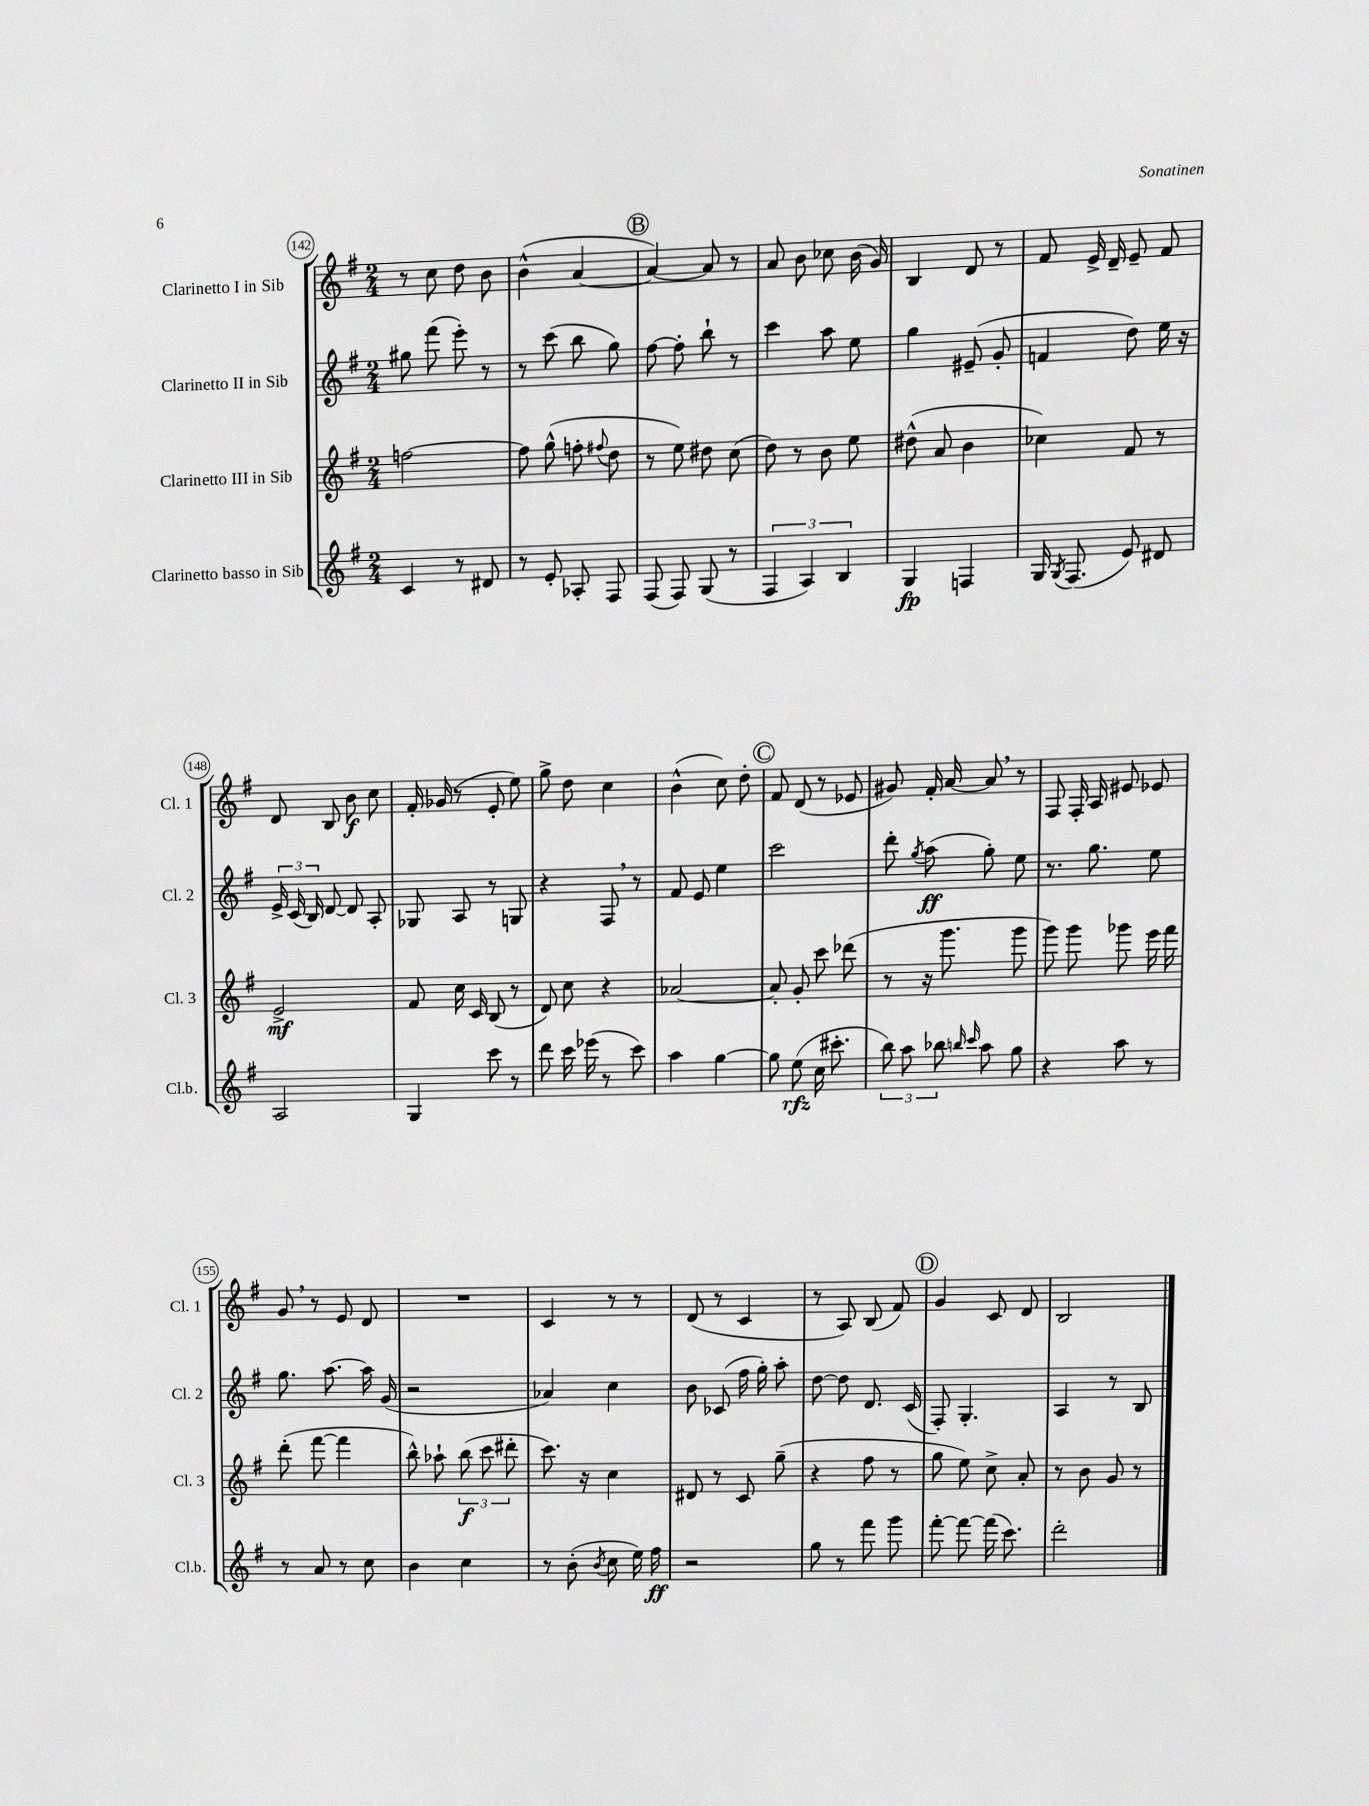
<<
\new StaffGroup <<
\new Staff = "s0" \with { instrumentName = "Clarinetto I in Sib" shortInstrumentName = "Cl. 1" } {
    \clef treble \key g \major \numericTimeSignature \time 2/4
    \autoBeamOff r8 c''8 d''8 b'8 |
    b'4-^( a'4~ |
    \mark \markup { \circle "B" } a'4~) a'8 r8 |
    a'8 b'8 ces''8 b'16( g'16) |
    b4 d'8 r8 |
    fis'8 e'16-> d'16-- e'8-- fis'8 |
    d'8 b8 b'8\f c''8 |
    fis'16-. ges'16( r8 e'8-. e''8) |
    g''8-> d''8 c''4 |
    b'4-^( c''8) d''8-. |
    \mark \markup { \circle "C" } fis'8 d'8( r8 ees'8 |
    gis'8) fis'16-. a'16~ a'8 \breathe r8 |
    fis8 fis16-. a16 eis'8 ees'8 |
    g'8 \breathe r8 e'8 d'8 |
    R2 |
    c'4 r8 r8 |
    d'8( r8 c'4 |
    r8 a8) b8( fis'8) |
    \mark \markup { \circle "D" } g'4 c'8 d'8 |
    b2 \bar "|." |
}
\new Staff = "s1" \with { instrumentName = "Clarinetto II in Sib" shortInstrumentName = "Cl. 2" } {
    \clef treble \key g \major \numericTimeSignature \time 2/4
    \autoBeamOff gis''8 fis'''8( e'''8-.) r8 |
    r8 c'''8( b''8 g''8) |
    \mark \markup { \circle "B" } fis''8~ fis''8-. b''8-! r8 |
    c'''4 a''8 e''8 |
    g''4 eis'8--( g'8-. |
    f'4 d''8) e''16 r16 |
    \tuplet 3/2 { e'16-> c'16( b16) } d'8~ d'8 a8-. |
    ges8 a8 r8 g8 |
    r4 fis8 \breathe r8 |
    fis'8 e'8 e''4 |
    \mark \markup { \circle "C" } c'''2 |
    d'''8-. \acciaccatura { g''8 } a''8\ff( g''8-.) e''8 |
    r8. g''8. e''8 |
    g''8. a''8.~ a''16 g'16( |
    r2 |
    aes'4) c''4 |
    b'8 ces'8( fis''16 g''16-.) a''8-. |
    d''8~ d''8 d'8. c'16( |
    \mark \markup { \circle "D" } fis8-.) g4.-. |
    a4 r8 b8 \bar "|." |
}
\new Staff = "s2" \with { instrumentName = "Clarinetto III in Sib" shortInstrumentName = "Cl. 3" } {
    \clef treble \key g \major \numericTimeSignature \time 2/4
    \autoBeamOff f''2~ |
    f''8 g''8-^( f''8-. \appoggiatura { fis''8 } d''8 |
    \mark \markup { \circle "B" } r8 e''8) dis''8 c''8( |
    d''8) r8 b'8 e''8 |
    dis''8-^( a'8 b'4 |
    ces''4) fis'8 r8 |
    e'2->\mf |
    fis'8 c''16 c'16 b8( r8 |
    d'8) c''8 r4 |
    aes'2~ |
    \mark \markup { \circle "C" } aes'8-. g'8-. c'''8 des'''8( |
    r8 r16 g'''8. g'''8 |
    g'''8) g'''8 ges'''8 e'''16 fis'''16 |
    d'''8-.( fis'''8~ fis'''4 |
    b''8-^) aes''8-! \tuplet 3/2 { b''8\f( c'''8 dis'''8-. } |
    c'''8.) r16 c''4 |
    dis'8 r8 c'8 g''8--( |
    r4 fis''8 r8 |
    \mark \markup { \circle "D" } g''8 e''8) c''8-> a'8-. |
    r8 b'8 g'8 r8 \bar "|." |
}
\new Staff = "s3" \with { instrumentName = "Clarinetto basso in Sib" shortInstrumentName = "Cl.b." } {
    \clef treble \key g \major \numericTimeSignature \time 2/4
    \autoBeamOff c'4 r8 dis'8 |
    r8 e'8-. aes8-. fis8 |
    \mark \markup { \circle "B" } fis8( fis8) g8( r8 |
    \tuplet 3/2 { fis4 a4) b4 } |
    g4\fp f4 |
    g16 \acciaccatura { g8 } fis8.( e'8) dis'8 |
    a2 |
    g4 c'''8 r8 |
    d'''8 c'''16 ees'''16( r8 c'''8) |
    a''4 g''4~ |
    \mark \markup { \circle "C" } g''8 e''8\rfz( c''16 cis'''8.-. |
    \tuplet 3/2 { b''8) a''8 bes''8 } \grace { b''16 c'''16 } a''8 g''8 |
    r4 a''8 r8 |
    r8 a'8 r8 c''8 |
    b'4 c''4 |
    r8 b'8-.( \acciaccatura { b'8 } c''8 e''16) fis''16\ff |
    r2 |
    g''8 r8 fis'''8 g'''8 |
    \mark \markup { \circle "D" } fis'''8~-. fis'''8~ fis'''16( c'''8.) |
    d'''2-. \bar "|." |
}
>>
>>
\layout { \context { \Score currentBarNumber = #142 \override BarNumber.stencil = #(make-stencil-circler 0.1 0.3 ly:text-interface::print) } }
